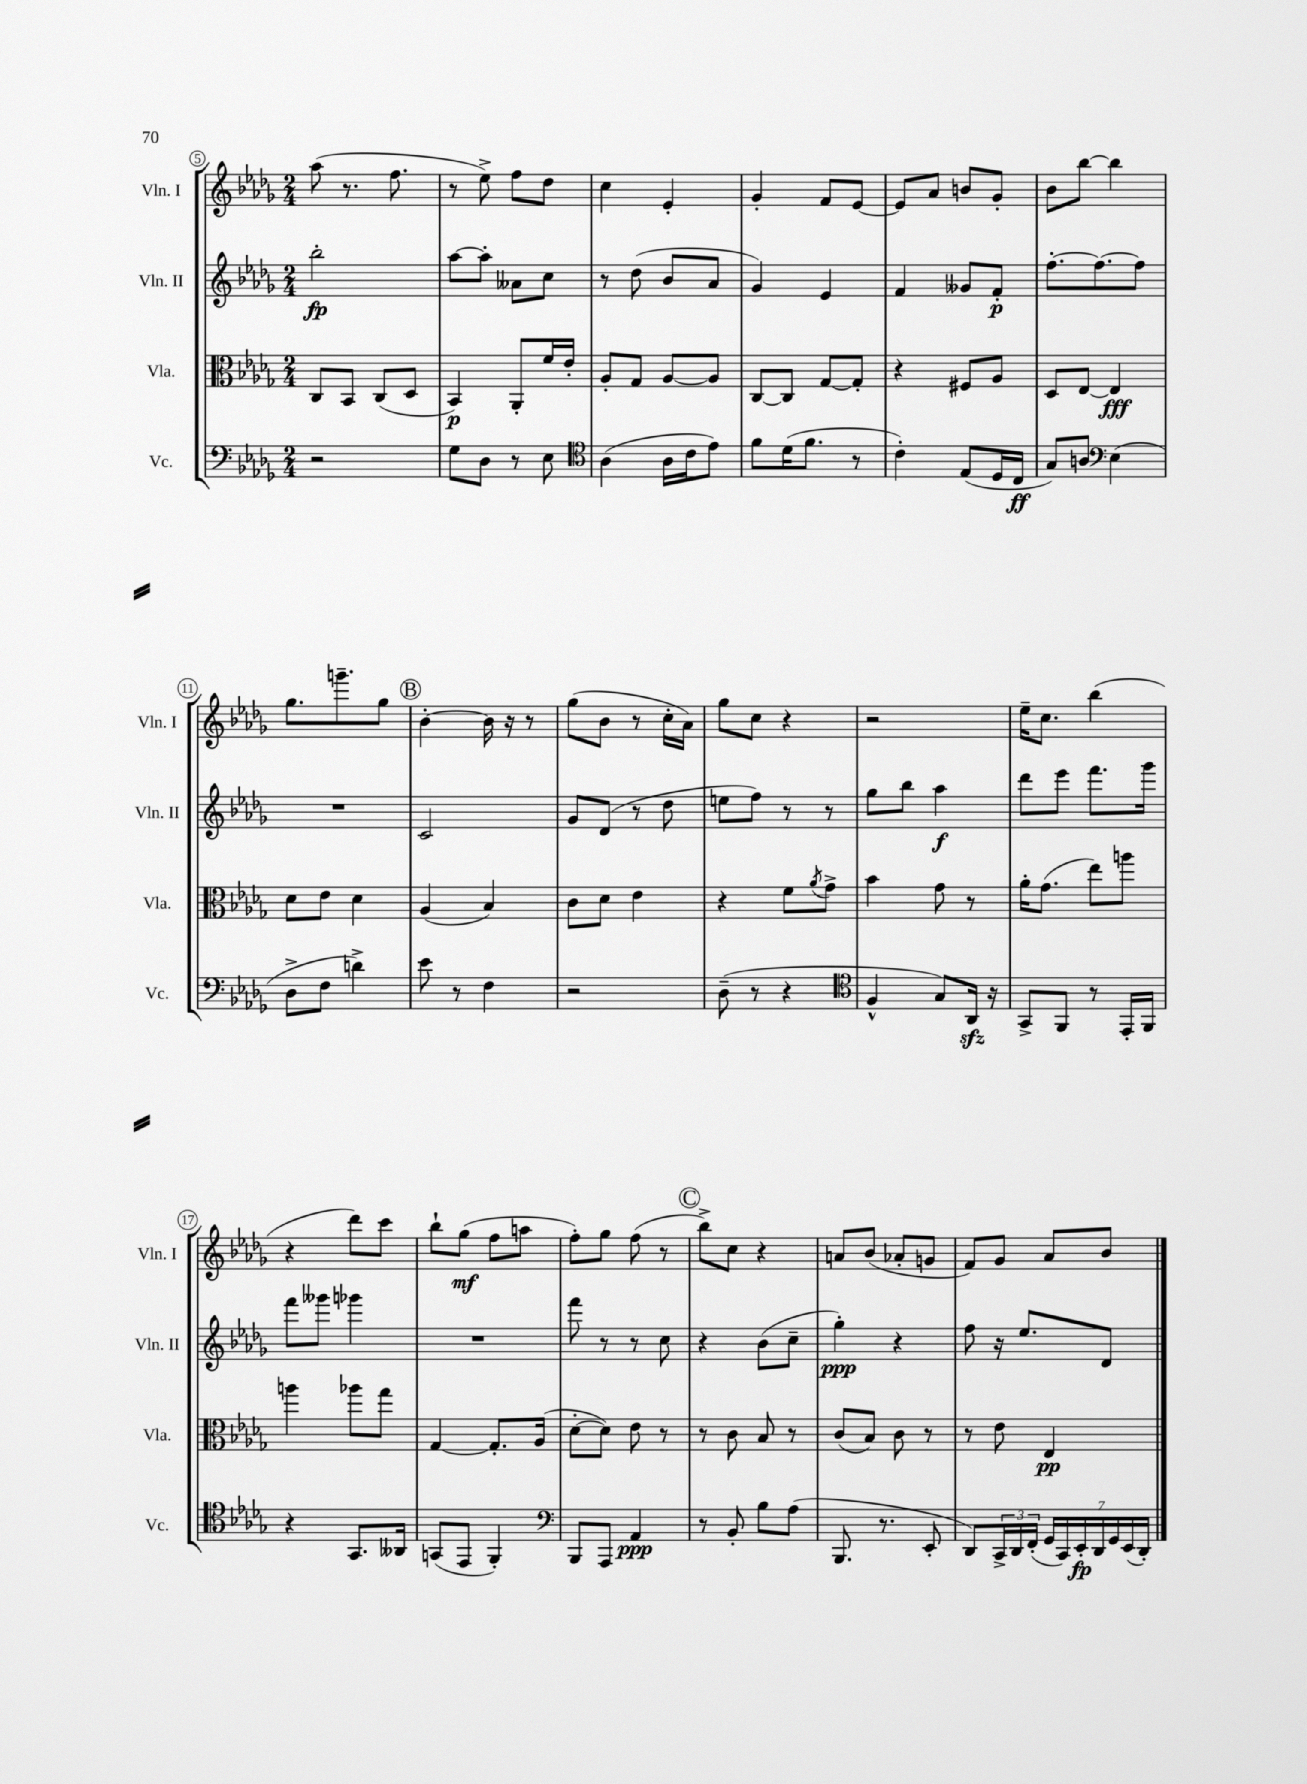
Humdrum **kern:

**kern	**dynam	**kern	**dynam	**kern	**dynam	**kern	**dynam
*part4	*part4	*part3	*part3	*part2	*part2	*part1	*part1
*staff4	*staff4	*staff3	*staff3	*staff2	*staff2	*staff1	*staff1
*I"Vc.	*	*I"Vla.	*	*I"Vln. II	*	*I"Vln. I	*
*I'Vc.	*	*I'Vla.	*	*I'Vln. II	*	*I'Vln. I	*
*clefF4	*	*clefC3	*	*clefG2	*	*clefG2	*
*k[b-e-a-d-g-]	*	*k[b-e-a-d-g-]	*	*k[b-e-a-d-g-]	*	*k[b-e-a-d-g-]	*
*M2/4	*	*M2/4	*	*M2/4	*	*M2/4	*
=5	=5	=5	=5	=5	=5	=5	=5
2r	.	8C/L	.	2bb-'\	fp	(8aa-\	.
.	.	8BB-/J	.	.	.	8.r	.
.	.	(8C/L	.	.	.	.	.
.	.	.	.	.	.	8.ff\	.
.	.	8D-/J	.	.	.	.	.
=6	=6	=6	=6	=6	=6	=6	=6
8G-\L	.	4BB-/)	p	[8aa-\L	.	8r	.
8D-\J	.	.	.	8aa-'\J]	.	8ee-^\)	.
8r	.	8AA-'/L	.	8a--X\L	.	8ff\L	.
8E-\	.	16f/L	.	8cc\J	.	8dd-\J	.
.	.	16e-'/JJ	.	.	.	.	.
=7	=7	=7	=7	=7	=7	=7	=7
*clefC4	*	*	*	*	*	*	*
(4A-\	.	8A-'/L	.	8r	.	4cc\	.
.	.	8G-/J	.	(8dd-\	.	.	.
16A-\LL	.	[8A-/L	.	8b-/L	.	4e-'/	.
16c\J	.	.	.	.	.	.	.
8e-\J)	.	8A-/J]	.	8a-/J	.	.	.
=8	=8	=8	=8	=8	=8	=8	=8
8f\L	.	[8C/L	.	4g-/)	.	4g-'/	.
(16d-\K	.	8C/J]	.	.	.	.	.
8.f\J	.	.	.	.	.	.	.
.	.	[8G-/L	.	4e-/	.	8f/L	.
8r	.	8G-'/J]	.	.	.	[8e-/J	.
=9	=9	=9	=9	=9	=9	=9	=9
4c'\)	.	4r	.	4f/	.	8e-/L]	.
.	.	.	.	.	.	8a-/J	.
(8E-/L	.	8F#X/L	.	8g--X/L	.	8bn/L	.
16D-/L	.	8A-/J	.	8f'/J	p	8g-'/J	.
16C/JJ	ff	.	.	.	.	.	.
=10	=10	=10	=10	=10	=10	=10	=10
8G-/L)	.	8D-/L	.	[8.ff'\L	.	8b-\L	.
8An/J	.	[8E-/J	.	.	.	[8bb-\J	.
.	.	.	.	8.ff\_	.	.	.
*clefF4	*	*	*	*	*	*	*
(4E-\	.	4E-/]	fff	.	.	4bb-\]	.
.	.	.	.	8ff\J]	.	.	.
!!LO:LB:g=z
=11	=11	=11	=11	=11	=11	=11	=11
8D-^\L	.	8d-\L	.	2r	.	8.gg-\L	.
8F\J	.	8e-\J	.	.	.	.	.
.	.	.	.	.	.	8.gggn~\	.
4dn^\)	.	4d-\	.	.	.	.	.
.	.	.	.	.	.	8gg-\J	.
!!LO:REH:place=s1:t=B
=12	=12	=12	=12	=12	=12	=12	=12
8e-\	.	(4A-/	.	2c/	.	[4b-'\	.
8r	.	.	.	.	.	.	.
4F\	.	4B-/)	.	.	.	16b-\]	.
.	.	.	.	.	.	16r	.
.	.	.	.	.	.	8r	.
=13	=13	=13	=13	=13	=13	=13	=13
2r	.	8c\L	.	8g-/L	.	(8gg-\L	.
.	.	8d-\J	.	(8d-/J	.	8b-\J	.
.	.	4e-\	.	8r	.	8r	.
.	.	.	.	8dd-\	.	16cc'\LL	.
.	.	.	.	.	.	16a-\JJ)	.
=14	=14	=14	=14	=14	=14	=14	=14
(8D-~\	.	4r	.	8een\L	.	8gg-\L	.
8r	.	.	.	8ff\J)	.	8cc\J	.
4r	.	8f\L	.	8r	.	4r	.
.	.	8qa-/	.	.	.	.	.
.	.	8g-^\J	.	8r	.	.	.
=15	=15	=15	=15	=15	=15	=15	=15
*clefC4	*	*	*	*	*	*	*
4F^^/	.	4b-\	.	8gg-\L	.	2r	.
.	.	.	.	8bb-\J	.	.	.
8G-/L)	.	8g-\	.	4aa-\	f	.	.
16AA-zz/Jk	.	8r	.	.	.	.	.
16r	.	.	.	.	.	.	.
=16	=16	=16	=16	=16	=16	=16	=16
8GG-^/L	.	16a-'\KL	.	8ddd-\L	.	16ee-~\KL	.
.	.	(8.g-\J	.	.	.	8.cc\J	.
8FF/J	.	.	.	8eee-\J	.	.	.
8r	.	8ee-\L)	.	8.fff\L	.	(4bb-\	.
16EE-'/LL	.	8aan\J	.	.	.	.	.
16FF/JJ	.	.	.	16ggg-\Jk	.	.	.
!!LO:LB:g=z
=17	=17	=17	=17	=17	=17	=17	=17
4r	.	4aan\	.	8fff\L	.	4r	.
.	.	.	.	8ggg--X\J	.	.	.
8.GG-/L	.	8aa-X\L	.	4ggg-X\	.	8ddd-\L)	.
.	.	8gg-\J	.	.	.	8ccc\J	.
16AA--X/Jk	.	.	.	.	.	.	.
=18	=18	=18	=18	=18	=18	=18	=18
(8GGn/L	.	[4G-/	.	2r	.	8bb-`\L	.
8EE-/J	.	.	.	.	.	(8gg-\J	mf
4FF'/)	.	8.G-'/L]	.	.	.	8ff\L	.
.	.	.	.	.	.	8aan\J	.
.	.	(16A-/Jk	.	.	.	.	.
=19	=19	=19	=19	=19	=19	=19	=19
*clefF4	*	*	*	*	*	*	*
8BBB-/L	.	[8d-'\L	.	8fff\	.	8ff'\L)	.
8AAA-/J	.	8d-\J])	.	8r	.	8gg-\J	.
4AA-/	ppp	8e-\	.	8r	.	(8ff\	.
.	.	8r	.	8cc\	.	8r	.
!!LO:REH:place=s1:t=C
=20	=20	=20	=20	=20	=20	=20	=20
8r	.	8r	.	4r	.	8bb-^\L)	.
8BB-'/	.	8c\	.	.	.	8cc\J	.
8B-\L	.	8B-/	.	(8b-\L	.	4r	.
(8A-\J	.	8r	.	8cc~\J	.	.	.
=21	=21	=21	=21	=21	=21	=21	=21
8.BBB-/	.	(8c/L	.	4gg-'\)	ppp	8an/L	.
.	.	8B-/J)	.	.	.	(8b-/J	.
8.r	.	.	.	.	.	.	.
.	.	8c\	.	4r	.	8a-X'/L	.
8EE-'/	.	8r	.	.	.	8gn/J	.
=22	=22	=22	=22	=22	=22	=22	=22
8DD-/L)	.	8r	.	8ff\	.	8f/L)	.
24CC^/L	.	8e-\	.	16r	.	8g-/J	.
24DD-/	.	.	.	.	.	.	.
.	.	.	.	8.ee-/L	.	.	.
(24FF'/JJ	.	.	.	.	.	.	.
28GG-/LL	.	4E-/	pp	.	.	8a-/L	.
28CC/)	.	.	.	.	.	.	.
28EE-'/	fp	.	.	.	.	.	.
28DD-/	.	.	.	.	.	.	.
.	.	.	.	8d-/J	.	8b-/J	.
28GG-/	.	.	.	.	.	.	.
(28EE-/	.	.	.	.	.	.	.
28DD-'/JJ)	.	.	.	.	.	.	.
==	==	==	==	==	==	==	==
*-	*-	*-	*-	*-	*-	*-	*-
